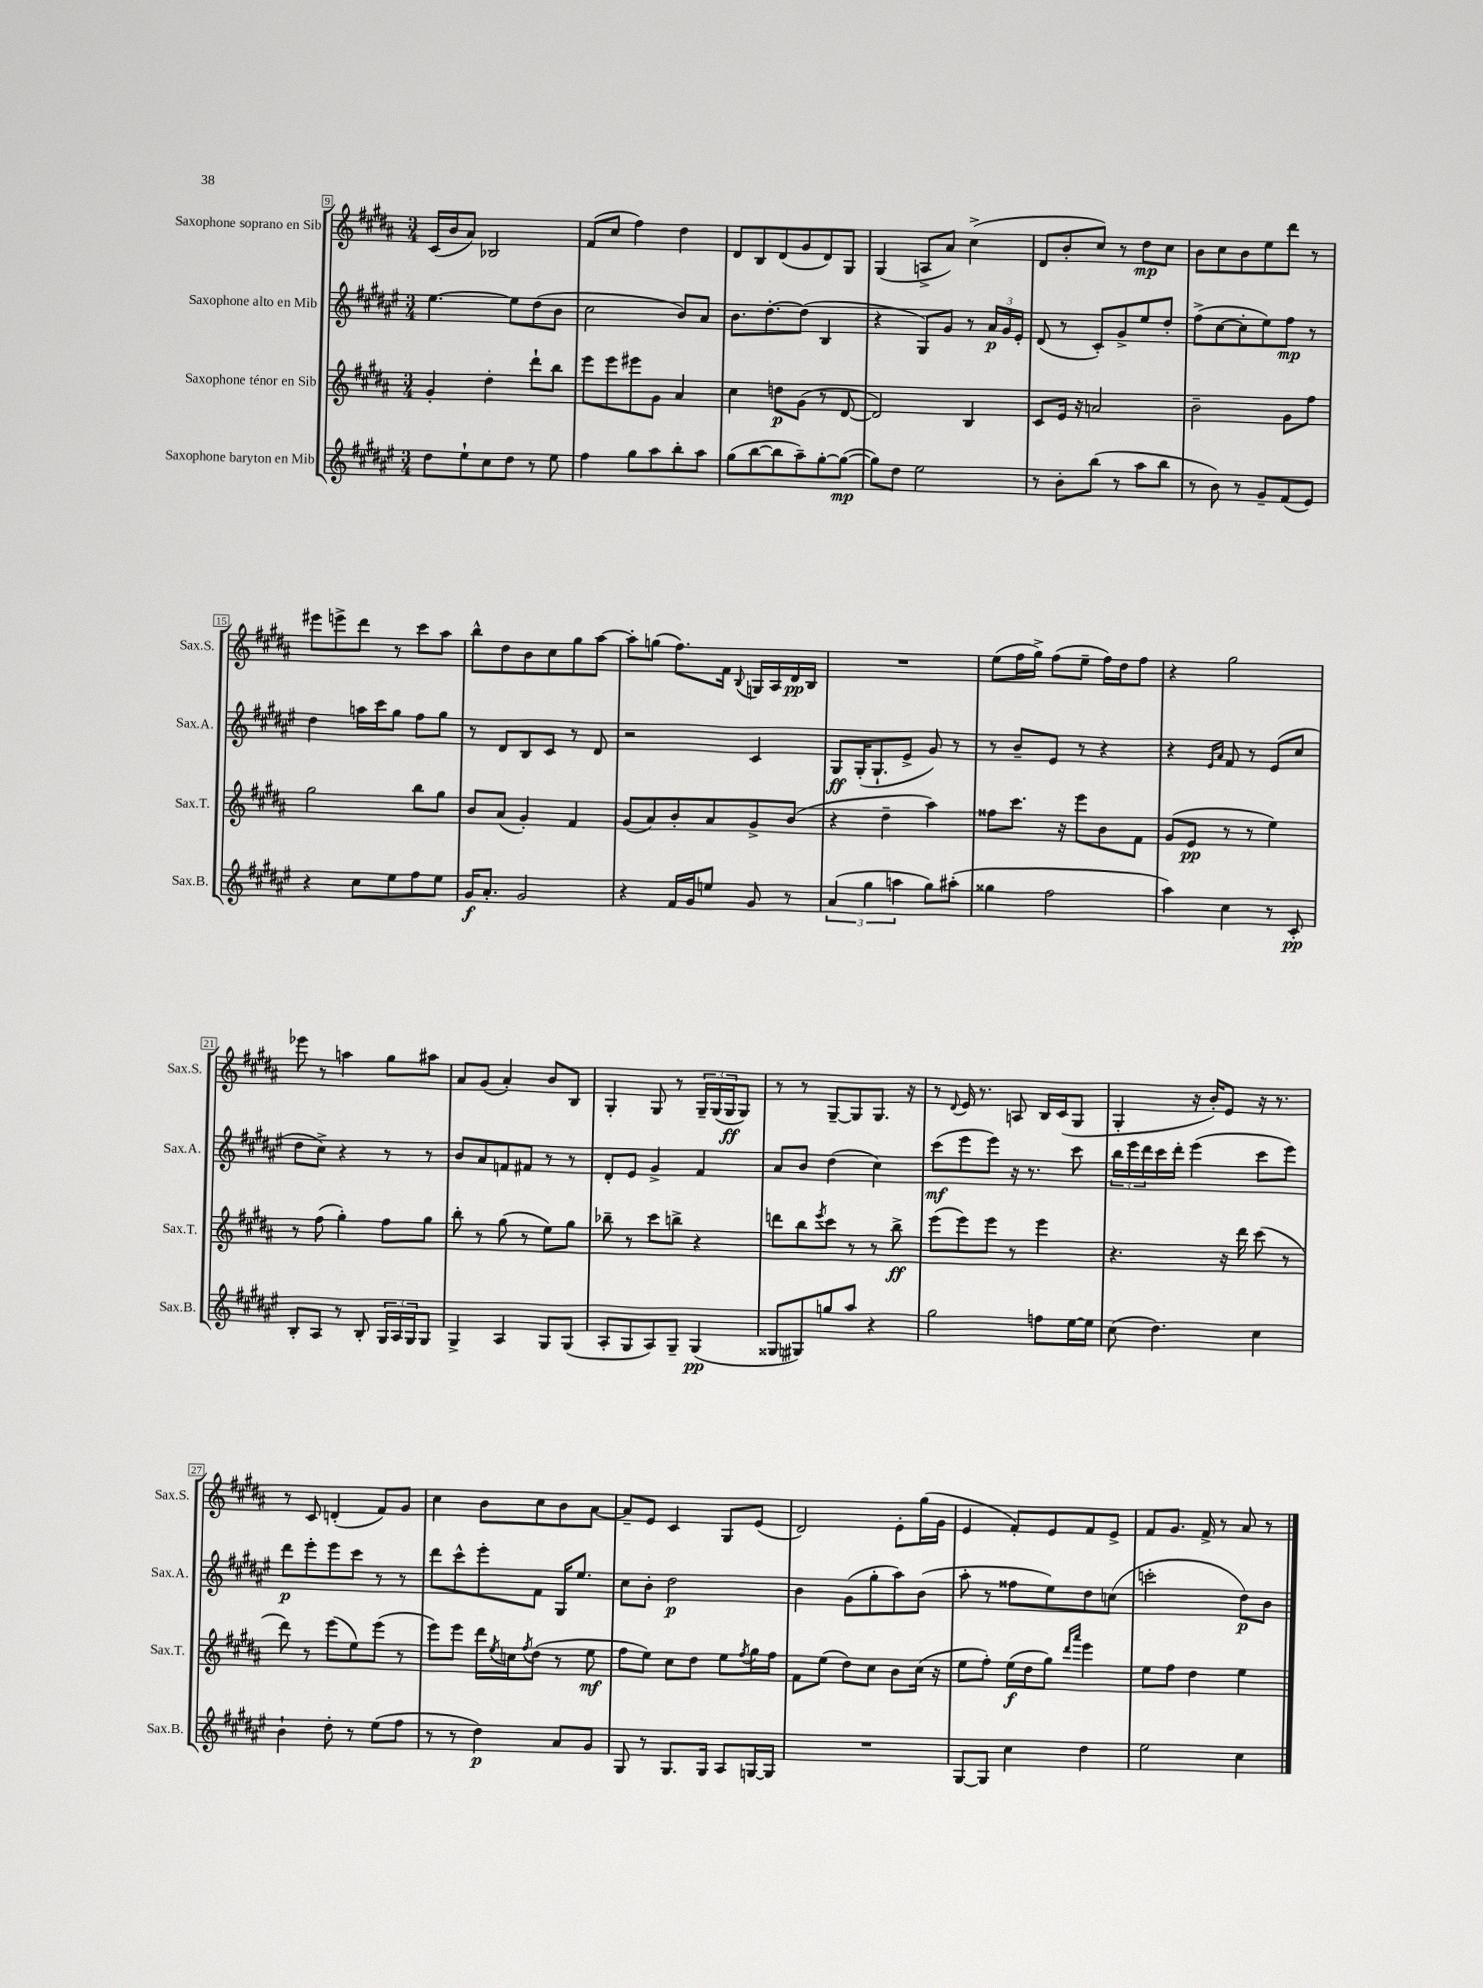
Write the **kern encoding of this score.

**kern	**dynam	**kern	**dynam	**kern	**dynam	**kern	**dynam
*part4	*part4	*part3	*part3	*part2	*part2	*part1	*part1
*staff4	*staff4	*staff3	*staff3	*staff2	*staff2	*staff1	*staff1
*I"Saxophone baryton en Mib	*	*I"Saxophone ténor en Sib	*	*I"Saxophone alto en Mib	*	*I"Saxophone soprano en Sib	*
*I'Sax.B.	*	*I'Sax.T.	*	*I'Sax.A.	*	*I'Sax.S.	*
*clefG2	*	*clefG2	*	*clefG2	*	*clefG2	*
*k[f#c#g#d#a#e#]	*	*k[f#c#g#d#a#]	*	*k[f#c#g#d#a#e#]	*	*k[f#c#g#d#a#]	*
*M3/4	*	*M3/4	*	*M3/4	*	*M3/4	*
=9	=9	=9	=9	=9	=9	=9	=9
8dd#\L	.	4g#'/	.	[4.ee#\	.	(16c#/LL	.
.	.	.	.	.	.	16b/J	.
8ee#`\	.	.	.	.	.	8a#/J)	.
8cc#\	.	4dd#'\	.	.	.	2B-X/	.
8dd#\J	.	.	.	8ee#\L]	.	.	.
8r	.	8ddd#`\L	.	(8dd#\	.	.	.
8ee#\	.	8bb\J	.	8b\J	.	.	.
=10	=10	=10	=10	=10	=10	=10	=10
4ff#\	.	8eee\L	.	2cc#\	.	(8f#/L	.
.	.	8eee\	.	.	.	8cc#/J	.
8gg#\L	.	8eee#X\	.	.	.	4ff#\)	.
8aa#\	.	8g#\J	.	.	.	.	.
8bb'\	.	4a#/	.	8b/L)	.	4dd#\	.
8aa#\J	.	.	.	8a#/J	.	.	.
=11	=11	=11	=11	=11	=11	=11	=11
(8gg#\L	.	4cc#\	.	8.b\L	.	8d#/L	.
[8bb\	.	.	.	.	.	8B/	.
.	.	.	.	[8.dd#'\	.	.	.
8bb\]	.	8ddn\L	p	.	.	(8d#/	.
8aa#~\)	.	(8g#\J	.	(8dd#\J]	.	8g#/	.
[8gg#'\	.	8r	.	4B/	.	8d#/)	.
(8gg#\J_	mp	[8d#/	.	.	.	8G#/J	.
=12	=12	=12	=12	=12	=12	=12	=12
8gg#\L])	.	2d#/])	.	4r	.	(4G#/	.
8dd#\J	.	.	.	.	.	.	.
2ee#\	.	.	.	8G#/L)	.	8An^/L	.
.	.	.	.	8g#/J	.	8a#/J)	.
.	.	4B/	.	8r	.	(4cc#^\	.
.	.	.	.	24a#/LL	p	.	.
.	.	.	.	24g#/	.	.	.
.	.	.	.	24e#'/JJ	.	.	.
=13	=13	=13	=13	=13	=13	=13	=13
8r	.	8c#/L	.	(8d#/	.	8d#/L	.
8b'\L	.	16e/Jk	.	8r	.	8b'/	.
.	.	16r	.	.	.	.	.
(8bb\J	.	2an/	.	8c#'/L)	.	8cc#/J)	.
8r	.	.	.	8g#^/	.	8r	.
8aa#\L	.	.	.	8ee#/	.	8dd#\L	mp
8bb\J	.	.	.	8dd#'/J	.	8cc#\J	.
=14	=14	=14	=14	=14	=14	=14	=14
8r	.	2b~\	.	(8ff#^\L	.	8b\L	.
8b\)	.	.	.	[8cc#\	.	8cc#\	.
8r	.	.	.	8cc#'\]	.	8b\	.
8g#~/L	.	.	.	8ee#\)	.	8ee\	.
(8f#/	.	8g#\L	.	8ff#\J	mp	8ddd#\J	.
8e#/J)	.	8ff#\J	.	8r	.	8r	.
!!LO:LB:g=z
=15	=15	=15	=15	=15	=15	=15	=15
4r	.	2gg#\	.	4dd#\	.	8eee#X\L	.
.	.	.	.	.	.	8eeen^\	.
8cc#\L	.	.	.	16aan\LL	.	8ddd#\J	.
.	.	.	.	16ccc#\J	.	.	.
8ee#\	.	.	.	8gg#\J	.	8r	.
8ff#\	.	8bb\L	.	8ff#\L	.	8ccc#\L	.
8ee#\J	.	8gg#\J	.	8gg#\J	.	8aa#\J	.
=16	=16	=16	=16	=16	=16	=16	=16
16g#/KL	f	8b/L	.	8r	.	8bb^^\L	.
8.a#'/J	.	.	.	.	.	.	.
.	.	(8a#/J	.	8d#/L	.	8dd#\	.
2g#/	.	4g#'/)	.	8B/	.	8b\	.
.	.	.	.	8c#/J	.	8cc#\	.
.	.	4f#/	.	8r	.	8gg#\	.
.	.	.	.	8d#/	.	[8aa#\J	.
=17	=17	=17	=17	=17	=17	=17	=17
4r	.	(8g#/L	.	2r	.	8aa#'\L]	.
.	.	8a#/)	.	.	.	(8ggn\J	.
16f#/LL	.	8b'/	.	.	.	8.ff#\L)	.
16g#/J	.	.	.	.	.	.	.
8een/J	.	8a#/	.	.	.	.	.
.	.	.	.	.	.	16f#\Jk	.
.	.	.	.	.	.	8qqB/	.
8g#/	.	8g#^/	.	4c#/	.	16Gn/LL	.
.	.	.	.	.	.	16A#/	.
8r	.	(8b/J	.	.	.	16d#/	pp
.	.	.	.	.	.	16B/JJ	.
=18	=18	=18	=18	=18	=18	=18	=18
(6a#/	.	4r	.	8G#/L	ff	2.r	.
.	.	.	.	(16G#'/K	.	.	.
6gg#\	.	.	.	.	.	.	.
.	.	.	.	8.G#`/	.	.	.
.	.	4dd#~\	.	.	.	.	.
6aan\	.	.	.	.	.	.	.
.	.	.	.	8e#^/J	.	.	.
8gg#\L)	.	4aa#\)	.	8g#/)	.	.	.
(8aa#X'\J	.	.	.	8r	.	.	.
=19	=19	=19	=19	=19	=19	=19	=19
4gg##X\	.	8ff##X\L	.	8r	.	(8ee\L	.
.	.	8.ccc#\J	.	8b~/L	.	16ff#\L	.
.	.	.	.	.	.	16gg#^\JJ)	.
2ff#\	.	.	.	8e#/J	.	(8ff#\L	.
.	.	16r	.	.	.	.	.
.	.	8eee\L	.	8r	.	8ee~\J	.
.	.	8b\	.	4r	.	16ff#\LL)	.
.	.	.	.	.	.	16dd#\J	.
.	.	8f#\J	.	.	.	8ff#\J	.
=20	=20	=20	=20	=20	=20	=20	=20
4aa#\)	.	(8g#/L	.	4r	.	4r	.
.	.	8e/J	pp	.	.	.	.
.	.	.	.	16qqe#/LL	.	.	.
.	.	.	.	16qqa#/JJ	.	.	.
4cc#\	.	8r	.	8f#/	.	2gg#\	.
.	.	8r	.	8r	.	.	.
8r	.	4ee\)	.	(8e#/L	.	.	.
8c#'/	pp	.	.	8cc#/J	.	.	.
!!LO:LB:g=z
=21	=21	=21	=21	=21	=21	=21	=21
8B'/L	.	8r	.	8dd#\L	.	8eee-X\	.
8A#/J	.	(8ff#\	.	8cc#^\J)	.	8r	.
8r	.	4gg#'\)	.	4r	.	4aan\	.
8B'/	.	.	.	.	.	.	.
24G#/LL	.	8ff#\L	.	8r	.	8gg#\L	.
24A#/	.	.	.	.	.	.	.
24G#/J	.	.	.	.	.	.	.
8G#/J	.	8gg#\J	.	8r	.	8aa#X\J	.
=22	=22	=22	=22	=22	=22	=22	=22
4G#^/	.	8bb'\	.	8b/L	.	8a#/L	.
.	.	8r	.	8a#/	.	(8g#/J	.
4A#/	.	(8gg#\	.	8fn/	.	4a#'/)	.
.	.	8r	.	8f#X/J	.	.	.
8G#/L	.	8ee\L)	.	8r	.	8b/L	.
(8G#/J	.	8gg#\J	.	8r	.	8B/J	.
=23	=23	=23	=23	=23	=23	=23	=23
8A#'/L	.	8bb-X~\	.	8d#'/L	.	4G#'/	.
8G#/	.	8r	.	8e#/J	.	.	.
8A#/)	.	8ccc#\L	.	4g#^/	.	8G#/	.
8G#~/J	.	8bbn^\J	.	.	.	8r	.
(4G#/	pp	4r	.	4f#/	.	24G#~/LL	.
.	.	.	.	.	.	(24G#/	.
.	.	.	.	.	.	24G#/J	ff
.	.	.	.	.	.	8G#/J)	.
=24	=24	=24	=24	=24	=24	=24	=24
8G##X/L	.	8dddn\L	.	8a#/L	.	8r	.
8G#X/)	.	8bb\	.	8b/J	.	8r	.
.	.	8qeee/	.	.	.	.	.
8ggn/	.	8ccc#\J	.	(4dd#\	.	[8G#~/L	.
8aa#/J	.	8r	.	.	.	8G#/]	.
4r	.	8r	.	4cc#\)	.	8.G#/J	.
.	.	8bb^\	ff	.	.	.	.
.	.	.	.	.	.	16r	.
=25	=25	=25	=25	=25	=25	=25	=25
2gg#\	.	(8eee\L	.	(8ccc#\L	mf	8r	.
.	.	.	.	.	.	8qqd#/	.
.	.	8eee\)	.	8eee#\	.	16e/	.
.	.	.	.	.	.	8.r	.
.	.	8eee\J	.	8eee#\J)	.	.	.
.	.	8r	.	16r	.	8An/	.
.	.	.	.	8.r	.	.	.
8ffn\L	.	4eee\	.	.	.	16B/LL	.
.	.	.	.	.	.	(16c#/J	.
[16ee#\L	.	.	.	8ccc#\	.	8G#/J	.
16ee#\JJ]	.	.	.	.	.	.	.
=26	=26	=26	=26	=26	=26	=26	=26
(8cc#\	.	4.r	.	24bb\LL	.	4G#'/	.
.	.	.	.	24eee#\	.	.	.
.	.	.	.	24ddd#\	.	.	.
4.dd#\)	.	.	.	16ccc#\	.	.	.
.	.	.	.	16ddd#'\JJ	.	.	.
.	.	.	.	(4eee#\	.	16r	.
.	.	.	.	.	.	16b'/KL)	.
.	.	16r	.	.	.	8e/J	.
.	.	16ddd#\	.	.	.	.	.
4cc#\	.	(8ccc#\	.	8ccc#\L	.	16r	.
.	.	.	.	.	.	8.r	.
.	.	8r	.	8eee#\J)	.	.	.
!!LO:LB:g=z
=27	=27	=27	=27	=27	=27	=27	=27
4b`\	.	8ddd#\)	.	8ddd#\L	p	8r	.
.	.	8r	.	8eee#'\	.	8c#/	.
8dd#'\	.	(8eee\L	.	8eee#\	.	(4dn'/	.
8r	.	8ee\)	.	8ccc#\J	.	.	.
(8ee#\L	.	(8eee\J	.	8r	.	8f#/L)	.
8ff#\J	.	8r	.	8r	.	8g#/J	.
=28	=28	=28	=28	=28	=28	=28	=28
8r	.	8eee\L)	.	8ddd#\L	.	4cc#\	.
8r	.	8eee\J	.	8ccc#^^\	.	.	.
4dd#\)	p	16ddd#\LL	.	8eee#'\	.	8b\L	.
.	.	8qee/	.	.	.	.	.
.	.	16ccn\J	.	.	.	.	.
.	.	8qff#/	.	.	.	.	.
.	.	(8dd#\J	.	8f#\J	.	8cc#\	.
8a#/L	.	8r	.	16G#/KL	.	8b\	.
.	.	.	.	8.ee#/J	.	.	.
8g#/J	.	8ee\	mf	.	.	[8a#\J	.
=29	=29	=29	=29	=29	=29	=29	=29
8G#/	.	8ff#\L	.	8cc#\L	.	8a#~/L]	.
8r	.	8ee\J)	.	8b'\J	.	8e/J	.
8.G#/L	.	8cc#\L	.	2dd#\	p	4c#/	.
.	.	8dd#\J	.	.	.	.	.
16G#/Jk	.	.	.	.	.	.	.
8A#/L	.	8ee\L	.	.	.	8G#/L	.
.	.	8qff#/	.	.	.	.	.
[16Gn/L	.	16gg#\L	.	.	.	(8e/J	.
16G/JJ]	.	16ff#\JJ	.	.	.	.	.
=30	=30	=30	=30	=30	=30	=30	=30
2.r	.	8f#\L	.	4b\	.	2d#/)	.
.	.	(8ee\J	.	.	.	.	.
.	.	8dd#\L)	.	(8g#\L	.	.	.
.	.	8cc#\J	.	8gg#'\	.	.	.
.	.	8b\L	.	8aa#\)	.	8e'\L	.
.	.	(16cc#\Jk	.	(8b\J	.	(16gg#\L	.
.	.	16r	.	.	.	16g#\JJ	.
=31	=31	=31	=31	=31	=31	=31	=31
[8G#/L	.	8ee\L	.	8aa#'\	.	4e/	.
8G#/J]	.	8ff#'\J)	.	8r	.	.	.
4cc#\	.	(16ee\LL	f	8ff##X\L	.	8f#'/L)	.
.	.	16dd#\J	.	.	.	.	.
.	.	8gg#\J)	.	8ee#\)	.	8e/	.
.	.	16qqddd#/LL	.	.	.	.	.
.	.	16qqaaa#/JJ	.	.	.	.	.
4dd#\	.	4eee\	.	8dd#\	.	8f#/	.
.	.	.	.	(8ccn\J	.	8e^/J	.
=32	=32	=32	=32	=32	=32	=32	=32
2ee#\	.	8ee\L	.	2cccn'\	.	8f#/L	.
.	.	8ff#\J	.	.	.	8.g#/J	.
.	.	4dd#\	.	.	.	.	.
.	.	.	.	.	.	16f#^/	.
.	.	.	.	.	.	8r	.
4cc#\	.	4ee\	.	8dd#\L)	p	8a#/	.
.	.	.	.	8b\J	.	8r	.
==	==	==	==	==	==	==	==
*-	*-	*-	*-	*-	*-	*-	*-
